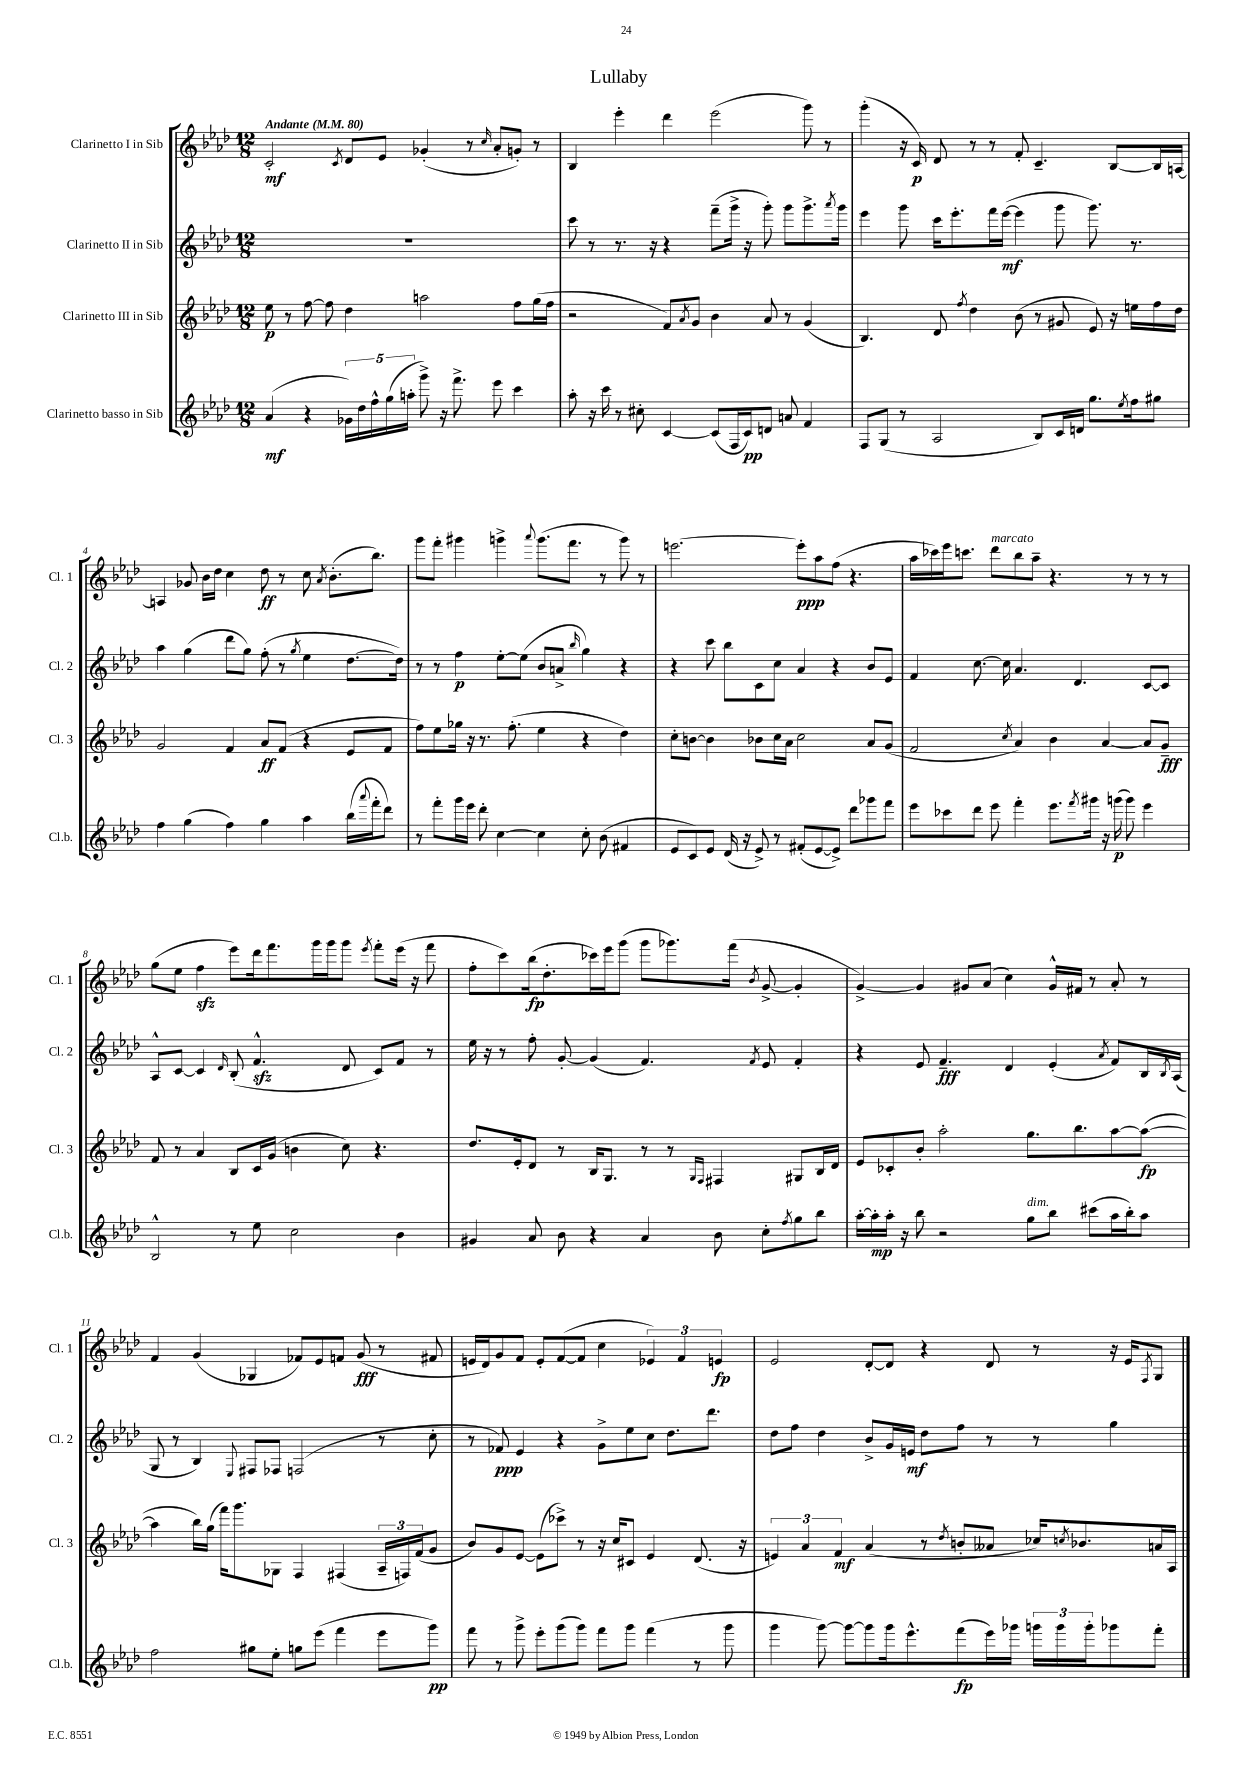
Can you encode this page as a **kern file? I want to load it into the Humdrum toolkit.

**kern	**dynam	**kern	**dynam	**kern	**dynam	**kern	**dynam
*part4	*part4	*part3	*part3	*part2	*part2	*part1	*part1
*staff4	*staff4	*staff3	*staff3	*staff2	*staff2	*staff1	*staff1
*I"Clarinetto basso in Sib	*	*I"Clarinetto III in Sib	*	*I"Clarinetto II in Sib	*	*I"Clarinetto I in Sib	*
*I'Cl.b.	*	*I'Cl. 3	*	*I'Cl. 2	*	*I'Cl. 1	*
*clefG2	*	*clefG2	*	*clefG2	*	*clefG2	*
*k[b-e-a-d-]	*	*k[b-e-a-d-]	*	*k[b-e-a-d-]	*	*k[b-e-a-d-]	*
*M12/8	*	*M12/8	*	*M12/8	*	*M12/8	*
*MM80	*	*MM80	*	*MM80	*	*MM80	*
=1	=1	=1	=1	=1	=1	=1	=1
!	!	!	!	!	!	!LO:TX:a:B:t=Andante	!
(4a-/	mf	8ee-\	p	1.r	.	2c'/	mf
.	.	8r	.	.	.	.	.
4r	.	[8ff\	.	.	.	.	.
.	.	8ff\]	.	.	.	.	.
.	.	.	.	.	.	8qc/	.
20g-X\LL)	.	4dd-\	.	.	.	8d-/L	.
20dd-\	.	.	.	.	.	.	.
20ff^^\	.	.	.	.	.	.	.
.	.	.	.	.	.	8e-/J	.
(20gg\	.	.	.	.	.	.	.
20aan'\JJ	.	.	.	.	.	.	.
8ggg^\)	.	2aan\	.	.	.	(4g-X'/	.
16r	.	.	.	.	.	.	.
8.fff^\	.	.	.	.	.	.	.
.	.	.	.	.	.	8r	.
.	.	.	.	.	.	16qqcc/	.
8eee-\	.	.	.	.	.	8a-'/L	.
4ccc\	.	8ff\L	.	.	.	8gn'/J)	.
.	.	(16gg\L	.	.	.	8r	.
.	.	16ff\JJ	.	.	.	.	.
=2	=2	=2	=2	=2	=2	=2	=2
8aa-'\	.	2r	.	8ccc\	.	4B-/	.
16r	.	.	.	8r	.	.	.
16ccc\	.	.	.	.	.	.	.
8r	.	.	.	8.r	.	4eee-'\	.
8cc#X'\	.	.	.	.	.	.	.
.	.	.	.	16r	.	.	.
[4c/	.	8f/L)	.	4r	.	4ddd-\	.
.	.	8qa-/	.	.	.	.	.
.	.	8g/J	.	.	.	.	.
(8c/L]	.	4b-\	.	(8fff~\L	.	(2eee-\	.
16F/L	.	.	.	16ggg^\Jk	.	.	.
16c/J)	pp	.	.	16r	.	.	.
8dn/J	.	8a-/	.	8ggg'\)	.	.	.
8an/	.	8r	.	8ggg\L	.	.	.
4f/	.	(4g/	.	8.ggg^\	.	8ggg\)	.
.	.	.	.	.	.	8r	.
.	.	.	.	8qaaa-/	.	.	.
.	.	.	.	16ggg\Jk	.	.	.
=3	=3	=3	=3	=3	=3	=3	=3
8F/L	.	4.B-/)	.	4eee-\	.	(4ggg'\	.
(8G/J	.	.	.	.	.	.	.
8r	.	.	.	8ggg\	.	16r	.
.	.	.	.	.	.	16c/)	p
2A-/	.	8d-/	.	16ccc\KL	.	8d-/	.
.	.	.	.	8.eee-'\	.	.	.
.	.	8qff/	.	.	.	.	.
.	.	4dd-\	.	.	.	8r	.
.	.	.	.	16fff\L	.	8r	.
.	.	.	.	([16eee-\JJ	mf	.	.
.	.	(8b-\	.	4eee-\]	.	8f'/	.
8B-/L)	.	8r	.	.	.	4.c~/	.
16c/L	.	8g#X/	.	8ggg\	.	.	.
16dn/JJ	.	.	.	.	.	.	.
8.gg\L	.	8e-/)	.	8.ggg\)	.	.	.
.	.	16r	.	.	.	[8B-/L	.
8qee-/	.	.	.	.	.	.	.
16ff\k	.	16een\LL	.	8.r	.	.	.
8gg#X\J	.	16ff\	.	.	.	16B-/L]	.
.	.	16dd-\JJ	.	.	.	[16An/JJ	.
!!LO:LB:g=z
=4	=4	=4	=4	=4	=4	=4	=4
4ff\	.	2g/	.	4aa-\	.	4An/]	.
(4gg\	.	.	.	(4gg\	.	8g-X/	.
.	.	.	.	.	.	16b-\LL	.
.	.	.	.	.	.	16dd-\JJ	.
4ff\)	.	4f/	.	8ddd-\L	.	4cc\	.
.	.	.	.	8gg\J)	.	.	.
4gg\	.	8a-/L	ff	(8ff'\	.	8dd-\	ff
.	.	(8f/J	.	8r	.	8r	.
.	.	.	.	8qgg/	.	.	.
4aa-\	.	4r	.	4ee-\	.	8cc\	.
.	.	.	.	.	.	8qa-/	.
.	.	.	.	.	.	(8.b-'\L	.
(16bb-\LL	.	8e-/L	.	[8.dd-\L	.	.	.
8qqaaa-/	.	.	.	.	.	.	.
16fff'\J	.	.	.	.	.	8.bb-\J)	.
8ddd-\J)	.	8f/J	.	.	.	.	.
.	.	.	.	16dd-\Jk])	.	.	.
=5	=5	=5	=5	=5	=5	=5	=5
8r	.	8ff\L)	.	8r	.	8ggg\L	.
8fff'\L	.	8ee-\	.	8r	.	8fff'\J	.
16ggg\L	.	16gg-X\Jk	.	4ff\	p	4ggg#X\	.
16eee-\JJ	.	16r	.	.	.	.	.
8ddd-'\	.	8.r	.	.	.	.	.
[4cc\	.	.	.	[8ee-'\L	.	4gggn^\	.
.	.	(8.ff'\	.	.	.	.	.
.	.	.	.	(8ee-\J]	.	.	.
.	.	.	.	.	.	8qqaaa-/	.
4cc\]	.	4ee-\	.	8b-/L	.	(8.ggg\L	.
.	.	.	.	8an^/J	.	.	.
.	.	.	.	.	.	8.fff\J	.
.	.	.	.	16qqbb-/	.	.	.
8cc'\	.	4r	.	4gg\)	.	.	.
(8b-\	.	.	.	.	.	8r	.
4f#X/	.	4dd-\)	.	4r	.	8ggg\)	.
.	.	.	.	.	.	8r	.
=6	=6	=6	=6	=6	=6	=6	=6
8e-/L	.	8cc'\L	.	4r	.	[2.eeen\	.
8c/)	.	[8bn\J	.	.	.	.	.
8e-/J	.	4b\]	.	8ccc\	.	.	.
(16d-/	.	.	.	8bb-\L	.	.	.
16r	.	.	.	.	.	.	.
8e-^/)	.	8b-X\L	.	8c\	.	.	.
8r	.	16cc\L	.	8cc\J	.	.	.
.	.	16a-\JJ	.	.	.	.	.
(8f#X'/L	.	2cc\	.	4a-/	.	8eee'\L]	ppp
[8e-/	.	.	.	.	.	8aa-\	.
8e-^/J])	.	.	.	4r	.	(8ff\J	.
8ddd-\L	.	.	.	.	.	4.r	.
8ggg-X\	.	8a-/L	.	8b-/L	.	.	.
8fff\J	.	(8g/J	.	8e-/J	.	.	.
=7	=7	=7	=7	=7	=7	=7	=7
8eee-\L	.	2f/	.	4f/	.	16aa-\LL	.
.	.	.	.	.	.	16ccc-X\)	.
8ccc-X\	.	.	.	.	.	16eee-\J	.
.	.	.	.	.	.	8.cccn\J	.
8ddd-\J	.	.	.	[8.cc\	.	.	.
!	!	!	!	!	!	!LO:TX:a:i:t=marcato	!
8eee-\	.	.	.	.	.	8ddd-\L	.
.	.	.	.	16cc\]	.	.	.
.	.	8qcc/	.	.	.	.	.
4fff'\	.	4a-/)	.	4.a-/	.	8bb-\	.
.	.	.	.	.	.	8aa-~\J	.
8.eee-\L	.	4b-\	.	.	.	4.r	.
.	.	.	.	4.d-/	.	.	.
8qfff/	.	.	.	.	.	.	.
16ggg#X\Jk	.	.	.	.	.	.	.
16r	.	[4a-/	.	.	.	.	.
(16gggn\	p	.	.	.	.	.	.
8ggg\)	.	.	.	.	.	8r	.
4eee-\	.	8a-/L]	.	[8c/L	.	8r	.
.	.	8g~/J	fff	8c/J]	.	8r	.
!!LO:LB:g=z
=8	=8	=8	=8	=8	=8	=8	=8
2B-^^/	.	8f/	.	8A-^^/L	.	(8gg\L	.
.	.	8r	.	[8c/J	.	8ee-\J	.
.	.	4a-/	.	4c/]	.	4ffzz\	.
.	.	.	.	16qqd-/	.	.	.
8r	.	8B-/L	.	(8B-'/	.	8eee-\L)	.
8ee-\	.	16c/L	.	4.fzz^^/	.	16ddd-\k	.
.	.	(16g/JJ	.	.	.	8.fff\	.
2cc\	.	4bn\	.	.	.	.	.
.	.	.	.	.	.	16ggg\L	.
.	.	.	.	.	.	16ggg\J	.
.	.	8cc\)	.	8d-/	.	8ggg\J	.
.	.	.	.	.	.	8qeee-/	.
.	.	4.r	.	8c/L)	.	8fff'\L	.
4b-\	.	.	.	8f/J	.	(16eee-\Jk	.
.	.	.	.	.	.	16r	.
.	.	.	.	8r	.	8fff\	.
=9	=9	=9	=9	=9	=9	=9	=9
4g#X/	.	8.dd-/L	.	16ee-\	.	8ff'\L	.
.	.	.	.	16r	.	.	.
.	.	.	.	8r	.	8ccc\)	.
.	.	16e-'/k	.	.	.	.	.
8a-/	.	8d-/J	.	8ff'\	.	(16bb-\k	fp
.	.	.	.	.	.	8.dd-'\	.
8b-\	.	8r	.	[8g'/	.	.	.
4r	.	16B-/KL	.	(4g/]	.	16ccc-X\L)	.
.	.	8.G/J	.	.	.	16eee-\J	.
.	.	.	.	.	.	(8ggg\J	.
4a-/	.	8r	.	4.f/)	.	8ggg\L	.
.	.	8r	.	.	.	8.ggg-X\)	.
.	.	16qqG/LL	.	.	.	.	.
.	.	16qqF/JJ	.	.	.	.	.
8b-\	.	4F#X/	.	.	.	.	.
.	.	.	.	.	.	(16fff\Jk	.
.	.	.	.	8qf/	.	8qb-/	.
8cc'\L	.	.	.	8e-/	.	[8g^/	.
8qff/	.	.	.	.	.	.	.
8gg\	.	8G#X/L	.	4f'/	.	4g'/]	.
8bb-\J	.	16B-/L	.	.	.	.	.
.	.	16d-/JJ	.	.	.	.	.
=10	=10	=10	=10	=10	=10	=10	=10
[16aa-'\LL	.	8e-/L	.	4r	.	[4g^/)	.
16aa-'\]	mp	.	.	.	.	.	.
16aa-'\JJ	.	8c-X'/	.	.	.	.	.
16r	.	.	.	.	.	.	.
8bb-\	.	8b-'/J	.	8e-/	.	4g/]	.
2r	.	2aa-'\	.	4.f~/	fff	.	.
.	.	.	.	.	.	8g#X/L	.
.	.	.	.	.	.	(8a-/J	.
.	.	.	.	4d-/	.	4cc\)	.
!LO:TX:a:i:t=dim.	!	!	!	!	!	!	!
8gg\L	.	8.gg\L	.	.	.	.	.
8bb-\J	.	.	.	(4e-'/	.	16g#^^/LL	.
.	.	8.bb-\	.	.	.	16f#X/JJ	.
(8ccc#X\L	.	.	.	.	.	8r	.
.	.	.	.	8qa-/	.	.	.
16aa-\L	.	[8aa-\	.	8f/L)	.	8a-'/	.
16bb-'\J)	.	.	.	.	.	.	.
8aa-\J	.	(8aa-\J_	fp	16B-/L	.	8r	.
.	.	.	.	8qB-/	.	.	.
.	.	.	.	(16A-/JJ	.	.	.
!!LO:LB:g=z
=11	=11	=11	=11	=11	=11	=11	=11
2ff\	.	4aa-\]	.	8G/	.	4f/	.
.	.	.	.	8r	.	.	.
.	.	16bb-\LL)	.	4B-/)	.	(4g/	.
.	.	(16gg\JJ	.	.	.	.	.
.	.	16fff\KL)	.	.	.	.	.
.	.	8.ggg\	.	.	.	.	.
.	.	.	.	8qqE-/	.	.	.
8gg#X\L	.	.	.	8F#X/L	.	4G-X/	.
8ee-'\J	.	8G-X\J	.	8F-X/J	.	.	.
8ggn\L	.	4F/	.	(2Fn/	.	8f-X/L)	.
(8eee-\J	.	.	.	.	.	8e-/	.
4fff\	.	(4F#X/	.	.	.	8fn/J	.
.	.	.	.	.	.	(8g/	fff
8eee-\L	.	24A-~/LL	.	8r	.	8r	.
.	.	24Fn/)	.	.	.	.	.
.	.	(24f/J	.	.	.	.	.
8ggg\J)	pp	8g/J	.	8cc'\	.	8f#X/	.
=12	=12	=12	=12	=12	=12	=12	=12
8fff\	.	8b-/L)	.	8r	.	16en/LL	.
.	.	.	.	.	.	16d-/J)	.
8r	.	8g/	.	8f-X/)	ppp	8g/	.
8ggg^\	.	[8e-/J	.	4e-/	.	8f/J	.
8eee-'\L	.	(8e-\L]	.	.	.	8e'/L	.
(8ggg\	.	8ccc-X^\J)	.	4r	.	([8f/	.
8ggg\J)	.	8r	.	.	.	8f/J]	.
8fff\L	.	16r	.	8g^\L	.	4cc\	.
.	.	16cc/KL	.	.	.	.	.
8ggg\J	.	8c#X/J	.	8ee-\	.	.	.
(4fff\	.	4e-/	.	8cc\J	.	6e-X/)	.
.	.	.	.	8.dd-\L	.	.	.
.	.	.	.	.	.	6f/	.
8r	.	(8.d-/	.	.	.	.	.
.	.	.	.	8.ddd-\J	.	.	.
.	.	.	.	.	.	6en/	fp
8ggg\	.	.	.	.	.	.	.
.	.	16r	.	.	.	.	.
=13	=13	=13	=13	=13	=13	=13	=13
4ggg\	.	6en/)	.	8dd-\L	.	2e-/	.
.	.	.	.	8ff\J	.	.	.
.	.	6a-/	.	.	.	.	.
[8ggg\)	.	.	.	4dd-\	.	.	.
.	.	6f/	mf	.	.	.	.
8ggg\L_	.	.	.	.	.	.	.
8ggg\]	.	(4a-/	.	8b-^/L	.	[8d-'/L	.
16ggg\k	.	.	.	16g/L	.	8d-/J]	.
8.eee-^^\	.	.	.	16en/JJ	mf	.	.
.	.	8r	.	8dd-\L	.	4r	.
.	.	8qdd-/	.	.	.	.	.
(8fff\	fp	8bn'/L	.	8ff\J	.	.	.
16eee-\L)	.	8a--X/J	.	8r	.	8d-/	.
16ggg-X\JJ	.	.	.	.	.	.	.
24gggn\LL	.	16cc-X/KL)	.	8r	.	8r	.
24ggg\	.	.	.	.	.	.	.
.	.	8qccn/	.	.	.	.	.
.	.	8.b-X/	.	.	.	.	.
24ggg'\J	.	.	.	.	.	.	.
8ggg-X\	.	.	.	4gg\	.	16r	.
.	.	.	.	.	.	16e-/KL	.
.	.	.	.	.	.	8qF/	.
8fff'\J	.	16an/L	.	.	.	8G/J	.
.	.	16A-/JJ	.	.	.	.	.
==	==	==	==	==	==	==	==
*-	*-	*-	*-	*-	*-	*-	*-
